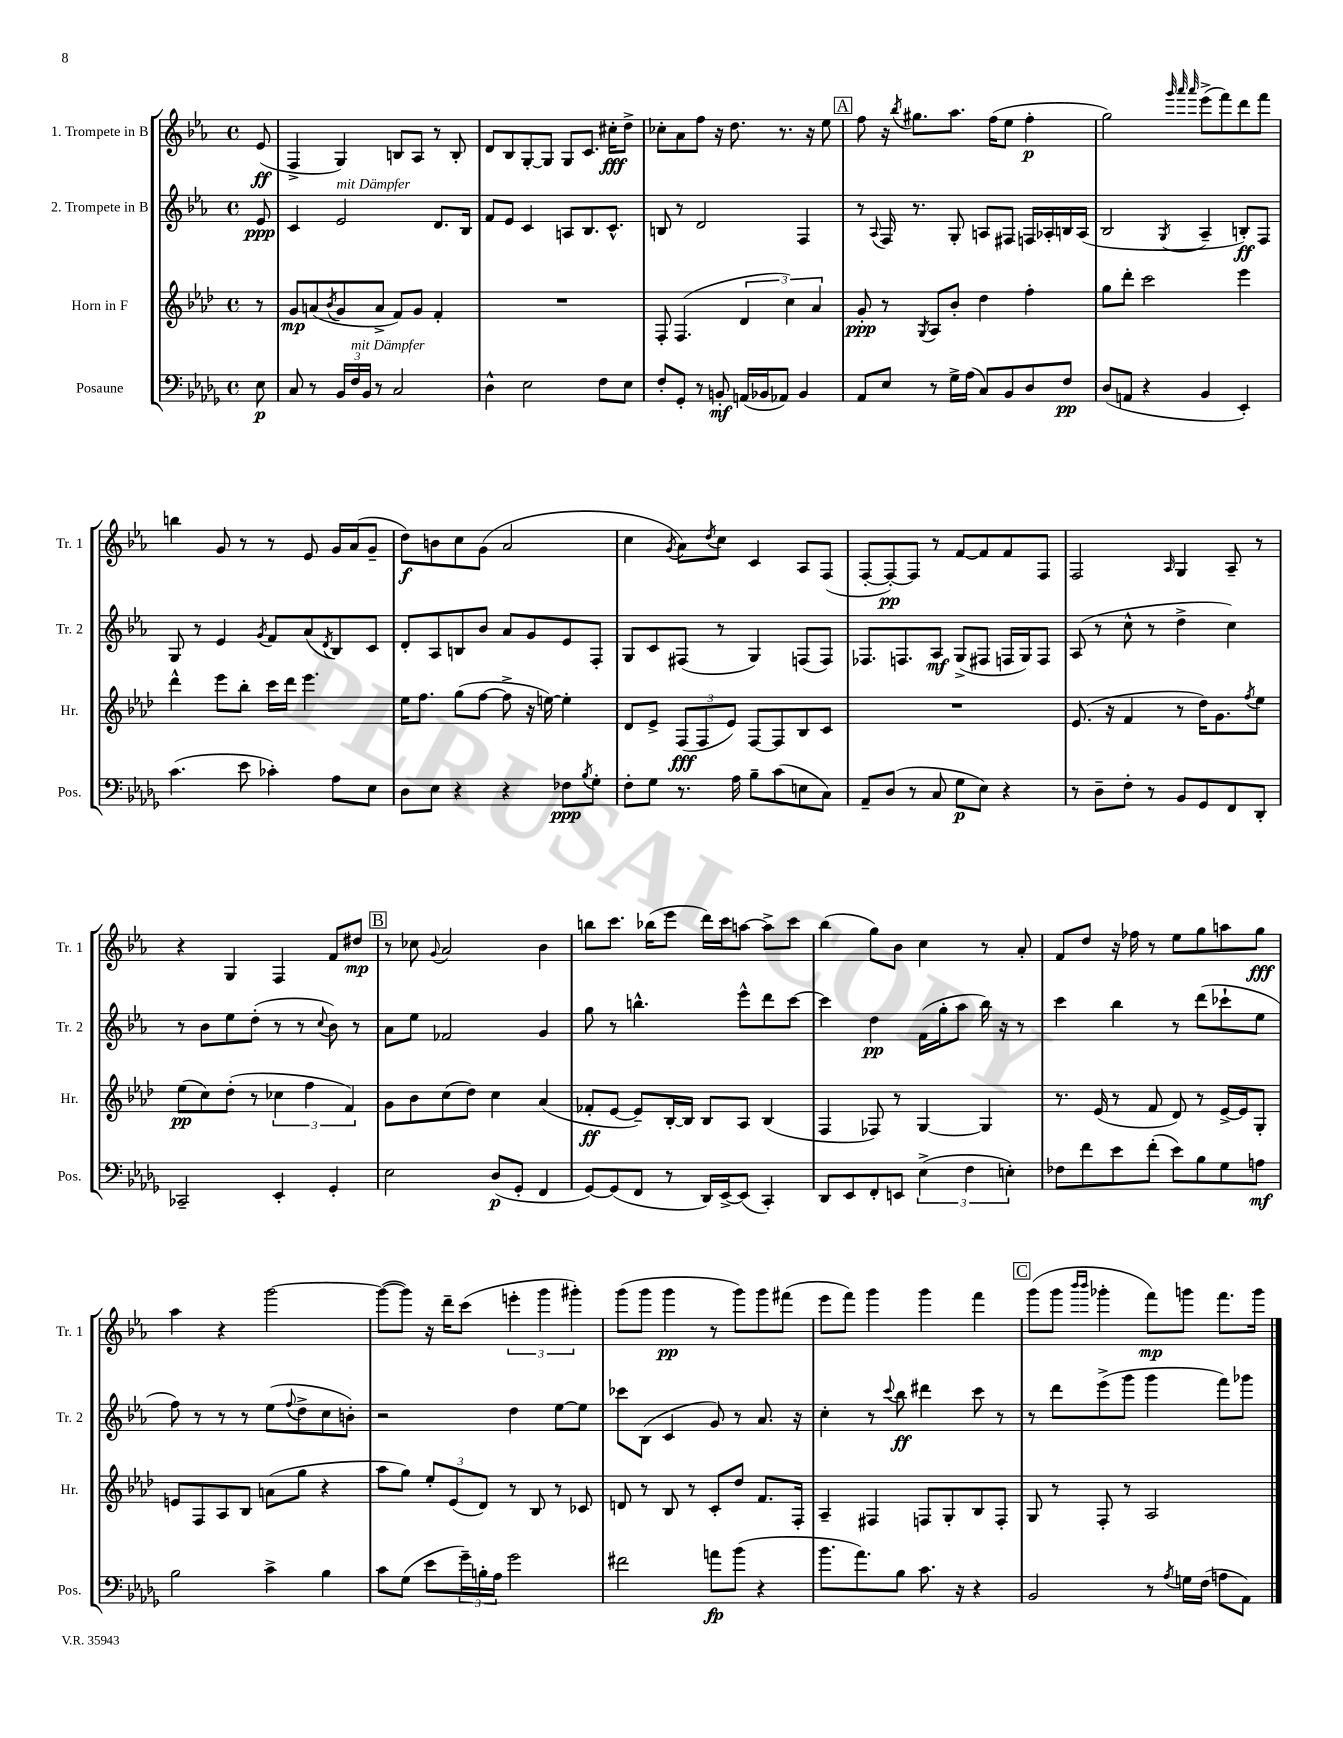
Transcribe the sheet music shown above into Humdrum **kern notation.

**kern	**dynam	**kern	**dynam	**kern	**dynam	**kern	**dynam
*part4	*part4	*part3	*part3	*part2	*part2	*part1	*part1
*staff4	*staff4	*staff3	*staff3	*staff2	*staff2	*staff1	*staff1
*I"Posaune	*	*I"Horn in F	*	*I"2. Trompete in B	*	*I"1. Trompete in B	*
*I'Pos.	*	*I'Hr.	*	*I'Tr. 2	*	*I'Tr. 1	*
*clefF4	*	*clefG2	*	*clefG2	*	*clefG2	*
*k[b-e-a-d-g-]	*	*k[b-e-a-d-]	*	*k[b-e-a-]	*	*k[b-e-a-]	*
*M4/4	*	*M4/4	*	*M4/4	*	*M4/4	*
*met(c)	*	*met(c)	*	*met(c)	*	*met(c)	*
=	=	=	=	=	=	=	=
8E-\	p	8r	.	8e-/	ppp	(8e-/	ff
=1	=1	=1	=1	=1	=1	=1	=1
8C/	.	8g/L	mp	4c/	.	4F^/	.
8r	.	(8an/	.	.	.	.	.
.	.	8qb-/	.	.	.	.	.
!	!	!	!	!LO:TX:a:i:t=mit Dämpfer	!	!	!
24BB-/LL	.	8g/	.	2e-/	.	4G/)	.
!LO:TX:a:i:t=mit Dämpfer	!	!	!	!	!	!	!
24F/	.	.	.	.	.	.	.
24BB-/JJ	.	.	.	.	.	.	.
8r	.	8a^/J	.	.	.	.	.
2C/	.	8f/L)	.	.	.	8Bn/L	.
.	.	8g/J	.	.	.	8A-/J	.
.	.	4f'/	.	8.d/L	.	8r	.
.	.	.	.	.	.	8B'/	.
.	.	.	.	16B-/Jk	.	.	.
=2	=2	=2	=2	=2	=2	=2	=2
4D-^^\	.	1r	.	8f/L	.	8d/L	.
.	.	.	.	8e-/J	.	8B-/	.
2E-\	.	.	.	4c/	.	[8G'/	.
.	.	.	.	.	.	8G/J]	.
.	.	.	.	8An/L	.	8G/L	.
.	.	.	.	8.B-/	.	8.c/J	.
8F\L	.	.	.	.	.	.	.
.	.	.	.	8.c^^/J	.	16cc#X'\KL	fff
8E-\J	.	.	.	.	.	8dd^\J	.
=3	=3	=3	=3	=3	=3	=3	=3
8F'/L	.	8F'/	.	8Bn/	.	8cc-X'\L	.
8GG-'/J	.	(4.F/	.	8r	.	8a-\	.
8r	.	.	.	2d/	.	8ff\J	.
8BBn'/	mf	.	.	.	.	16r	.
.	.	.	.	.	.	8.dd\	.
(16AAn/LL	.	6d-/	.	.	.	.	.
16BB-X/J	.	.	.	.	.	.	.
8AA-X/J)	.	.	.	.	.	8.r	.
.	.	6cc\)	.	.	.	.	.
4BB-/	.	.	.	4F/	.	.	.
.	.	.	.	.	.	16r	.
.	.	6a-/	.	.	.	.	.
.	.	.	.	.	.	8ee-\	.
!!LO:REH:place=s1:t=A
=4	=4	=4	=4	=4	=4	=4	=4
8AA-/L	.	8g'/	ppp	8r	.	8ff\	.
.	.	.	.	8qqA-/	.	.	.
8E-/J	.	8r	.	16F/	.	16r	.
.	.	.	.	.	.	8qbb-/	.
.	.	.	.	8.r	.	8.gg#X\L	.
.	.	8qG/	.	.	.	.	.
8r	.	8A-/L	.	.	.	.	.
16G-^\LL	.	8b-'/J	.	8G'/	.	8.aa-\J	.
(16A-\JJ	.	.	.	.	.	.	.
8C/L)	.	4dd-\	.	8An/L	.	.	.
.	.	.	.	.	.	(16ff\KL	.
8BB-/	.	.	.	8F#X/J	.	8ee-\J	.
8D-/	.	4ff'\	.	16Fn/LL	.	4ff'\	p
.	.	.	.	16A-X'/	.	.	.
8F/J	pp	.	.	16Bn/	.	.	.
.	.	.	.	(16A-/JJ	.	.	.
=5	=5	=5	=5	=5	=5	=5	=5
(8D-/L	.	8gg\L	.	2B-/	.	2gg\)	.
8AAn/J	.	8ddd-'\J	.	.	.	.	.
4r	.	2ccc\	.	.	.	.	.
.	.	.	.	.	.	32qqggg/	.
.	.	.	.	.	.	32qqaaa-/	.
.	.	.	.	8qG/	.	32qqaaa-/	.
4BB-/	.	.	.	4A-~/	.	(8eee-^\L	.
.	.	.	.	.	.	8fff\)	.
4EE-'/)	.	4eee-\	.	8Bn'/L)	ff	8ddd\	.
.	.	.	.	8F/J	.	8fff\J	.
!!LO:LB:g=z
=6	=6	=6	=6	=6	=6	=6	=6
(4.c\	.	4ddd-^^\	.	8G/	.	4bbn\	.
.	.	.	.	8r	.	.	.
.	.	8eee-\L	.	4e-/	.	8g/	.
8e-\	.	8bb-'\J	.	.	.	8r	.
.	.	.	.	8qg/	.	.	.
4c-X'\)	.	16ccc\LL	.	8f/L	.	8r	.
.	.	16ddd-\JJ	.	.	.	.	.
.	.	4.eee-\	.	(8a-/	.	8e-/	.
.	.	.	.	8qd/	.	.	.
8A-\L	.	.	.	8B-/)	.	16g/LL	.
.	.	.	.	.	.	(16a-/J	.
8E-\J	.	.	.	8c/J	.	8g~/J	.
=7	=7	=7	=7	=7	=7	=7	=7
8D-\L	.	16ee-\KL	.	8d'/L	.	8dd\L)	f
.	.	8.ff\J	.	.	.	.	.
8E-\J	.	.	.	8A-/	.	8bn\	.
4r	.	(8gg\L	.	8Bn/	.	8cc\	.
.	.	[8ff\J	.	8b-/J	.	(8g\J	.
4r	.	8ff^\]	.	8a-/L	.	2a-/	.
.	.	16r	.	8g/	.	.	.
.	.	[16een\)	.	.	.	.	.
8F-X\L	ppp	4ee'\]	.	8e-/	.	.	.
8qB-/	.	.	.	.	.	.	.
8G-'\J	.	.	.	8F'/J	.	.	.
=8	=8	=8	=8	=8	=8	=8	=8
8F'\L	.	8d-/L	.	8G/L	.	4cc\	.
8G-\J	.	8e-^/J	.	8c/	.	.	.
.	.	.	.	.	.	8qg/	.
8.r	.	(12F/L	fff	(8F#X/J	.	8a-\L)	.
.	.	12F/	.	.	.	.	.
.	.	.	.	.	.	8qdd/	.
.	.	.	.	8r	.	8cc\J	.
.	.	12e-/J)	.	.	.	.	.
16A-\	.	.	.	.	.	.	.
8B-~\L	.	[8F/L	.	4G/)	.	4c/	.
(8c\	.	8F/]	.	.	.	.	.
8En\	.	8B-/	.	(8Fn/L	.	8A-/L	.
8C\J)	.	8c/J	.	8F/J)	.	(8F/J	.
=9	=9	=9	=9	=9	=9	=9	=9
8AA-~/L	.	1r	.	8.F-X/L	.	[8F'/L	.
(8D-/J	.	.	.	.	.	8F'/_)	pp
.	.	.	.	8.Fn/	.	.	.
8r	.	.	.	.	.	8F/J]	.
8C/	.	.	.	8A-/J	mf	8r	.
8G-\L	p	.	.	(8G^/L	.	[8f/L	.
8E-\J)	.	.	.	8F#X/J	.	8f/]	.
4r	.	.	.	16Fn/LL	.	8f/	.
.	.	.	.	16G/J)	.	.	.
.	.	.	.	8F/J	.	8F/J	.
=10	=10	=10	=10	=10	=10	=10	=10
8r	.	(8.e-/	.	(8A-/	.	2F/	.
8D-~\L	.	.	.	8r	.	.	.
.	.	16r	.	.	.	.	.
8F'\J	.	4f/	.	8cc^^\	.	.	.
8r	.	.	.	8r	.	.	.
.	.	.	.	.	.	16qqA-/	.
8BB-/L	.	8r	.	4dd^\	.	4G/	.
8GG-/	.	16dd-\KL)	.	.	.	.	.
.	.	8.g\	.	.	.	.	.
8FF/	.	.	.	4cc\)	.	8A-~/	.
.	.	8qff/	.	.	.	.	.
8DD-'/J	.	8ee-\J	.	.	.	8r	.
!!LO:LB:g=z
=11	=11	=11	=11	=11	=11	=11	=11
2CC-X~/	.	(8ee-\L	pp	8r	.	4r	.
.	.	8cc\)	.	8b-\L	.	.	.
.	.	(8dd-'\J	.	8ee-\	.	4G/	.
.	.	8r	.	(8dd'\J	.	.	.
4EE-'/	.	6cc-X\	.	8r	.	4F/	.
.	.	.	.	8r	.	.	.
.	.	6ff\	.	.	.	.	.
.	.	.	.	8qqcc/	.	.	.
4GG-'/	.	.	.	8b-\)	.	8f/L	.
.	.	6f/)	.	.	.	.	.
.	.	.	.	8r	.	8dd#X/J	mp
!!LO:REH:place=s1:t=B
=12	=12	=12	=12	=12	=12	=12	=12
2E-\	.	8g\L	.	8a-\L	.	8r	.
.	.	8b-\	.	8ee-\J	.	8cc-X\	.
.	.	.	.	.	.	8qqg/	.
.	.	(8cc\	.	2f-X/	.	2a-/	.
.	.	8dd-\J)	.	.	.	.	.
(8D-/L	p	4cc\	.	.	.	.	.
8GG-'/J	.	.	.	.	.	.	.
4FF/	.	(4a-/	.	4g/	.	4b-\	.
=13	=13	=13	=13	=13	=13	=13	=13
[8GG-/L)	.	8f-X'/L	ff	8gg\	.	8bbn\L	.
(8GG-/]	.	[8e-/J	.	8r	.	8.ccc\J	.
8FF/J	.	8e-~/L])	.	4.bbn^^\	.	.	.
.	.	.	.	.	.	(16bb-X\KL	.
8r	.	[16B-'/L	.	.	.	8eee-\J	.
.	.	16B-/JJ]	.	.	.	.	.
16DD-/LL)	.	8B-/L	.	.	.	16ddd\LL)	.
[16EE-^/J	.	.	.	.	.	16ccc\J	.
(8EE-/J]	.	8A-/J	.	8eee-^^\L	.	[8aan\J	.
4CC'/)	.	(4B-/	.	8ddd\	.	8aa^\L]	.
.	.	.	.	[8ccc\J	.	8ccc\J	.
=14	=14	=14	=14	=14	=14	=14	=14
8DD-/L	.	4F/	.	4ccc\]	.	(4bb-\	.
8EE-/	.	.	.	.	.	.	.
8FF'/	.	8F-X/)	.	4dd\	pp	8gg\L)	.
8EEn/J	.	8r	.	.	.	8b-\J	.
(6E-^\	.	[4G/	.	(16f\LL	.	4cc\	.
.	.	.	.	16gg'\J	.	.	.
.	.	.	.	8aa-\J	.	.	.
6F\	.	.	.	.	.	.	.
.	.	4G/]	.	16bb-\)	.	8r	.
.	.	.	.	16r	.	.	.
6En'\)	.	.	.	.	.	.	.
.	.	.	.	8r	.	8a-'/	.
=15	=15	=15	=15	=15	=15	=15	=15
8F-X\L	.	8.r	.	4ccc\	.	8f/L	.
8f\	.	.	.	.	.	8dd/J	.
.	.	(16e-/	.	.	.	.	.
8e-\	.	8r	.	4bb-\	.	16r	.
.	.	.	.	.	.	16ff-X\	.
(8f'\J	.	8f/	.	.	.	8r	.
8e-\L)	.	8d-/)	.	8r	.	8ee-\L	.
8B-\	.	8r	.	(8ddd\L	.	8gg\	.
8G-\	.	[16e-^/LL	.	8ccc-X`\	.	8aan\	.
.	.	16e-/J]	.	.	.	.	.
8An\J	mf	8G'/J	.	8ee-\J	.	8gg\J	fff
!!LO:LB:g=z
=16	=16	=16	=16	=16	=16	=16	=16
2B-\	.	8en/L	.	8ff\)	.	4aa-\	.
.	.	8F/	.	8r	.	.	.
.	.	8A-/	.	8r	.	4r	.
.	.	8B-/J	.	8r	.	.	.
4c^\	.	(8an\L	.	(8ee-\L	.	[2ggg\	.
.	.	.	.	8qqff/	.	.	.
.	.	8gg\J	.	8dd^\	.	.	.
4B-\	.	4r	.	8cc\	.	.	.
.	.	.	.	8bn'\J)	.	.	.
=17	=17	=17	=17	=17	=17	=17	=17
8c\L	.	8aa-\L	.	2r	.	(8ggg\L_	.
(8G-\J	.	8gg\J)	.	.	.	8ggg\J])	.
8e-\L	.	12ee-'/L	.	.	.	16r	.
.	.	.	.	.	.	16ddd~\KL	.
.	.	(12e-/	.	.	.	.	.
24g-~\L)	.	.	.	.	.	(8ccc\J	.
24Bn'\	.	12d-/J)	.	.	.	.	.
24A-\JJ	.	.	.	.	.	.	.
2g-\	.	8r	.	4dd\	.	6eeen'\	.
.	.	8B-/	.	.	.	.	.
.	.	.	.	.	.	6ggg\	.
.	.	8r	.	[8ee-\L	.	.	.
.	.	.	.	.	.	6ggg#X'\)	.
.	.	8c-X/	.	8ee-\J]	.	.	.
=18	=18	=18	=18	=18	=18	=18	=18
2f#X\	.	8dn/	.	8ccc-X\L	.	(8ggg\L	.
.	.	8r	.	(8B-\J	.	8ggg\J	.
.	.	8B-/	.	4c/	.	4ggg\	pp
.	.	8r	.	.	.	.	.
8an\L	fp	8c'/L	.	8g/)	.	8r	.
(8b-\J	.	8dd-/J	.	8r	.	8ggg\L)	.
4r	.	8.f/L	.	8.a-/	.	8ggg\	.
.	.	.	.	.	.	(8fff#X\J	.
.	.	16F'/Jk	.	16r	.	.	.
=19	=19	=19	=19	=19	=19	=19	=19
8.b-\L	.	4A-~/	.	4cc'\	.	8eee-\L	.
.	.	.	.	.	.	8fff\J)	.
8.a-\)	.	.	.	.	.	.	.
.	.	4F#X/	.	8r	.	4ggg\	.
.	.	.	.	8qqccc/	.	.	.
8B-\J	.	.	.	8bb-\	ff	.	.
8.c\	.	8Fn/L	.	4ddd#X\	.	4ggg\	.
.	.	8G'/	.	.	.	.	.
16r	.	.	.	.	.	.	.
4r	.	8B-/	.	8ccc\	.	4fff\	.
.	.	8F'/J	.	8r	.	.	.
!!LO:REH:place=s1:t=C
=20	=20	=20	=20	=20	=20	=20	=20
2BB-/	.	8G/	.	8r	.	(8ggg\L	.
.	.	8r	.	8ddd\L	.	8ggg\J	.
.	.	.	.	.	.	16qqbbb-/LL	.
.	.	.	.	.	.	16qqbbb-/JJ	.
.	.	8F'/	.	(8eee-^\	.	4ggg-X'\	.
.	.	8r	.	8ggg\J	.	.	.
8r	.	2A-/	.	4ggg\	.	8fff\L)	mp
8qA-/	.	.	.	.	.	.	.
16Gn\LL	.	.	.	.	.	8gggn\J	.
(16F\JJ	.	.	.	.	.	.	.
8An\L	.	.	.	8fff\L)	.	8.fff\L	.
8AA-\J)	.	.	.	8ggg-X\J	.	.	.
.	.	.	.	.	.	16ggg\Jk	.
==	==	==	==	==	==	==	==
*-	*-	*-	*-	*-	*-	*-	*-
